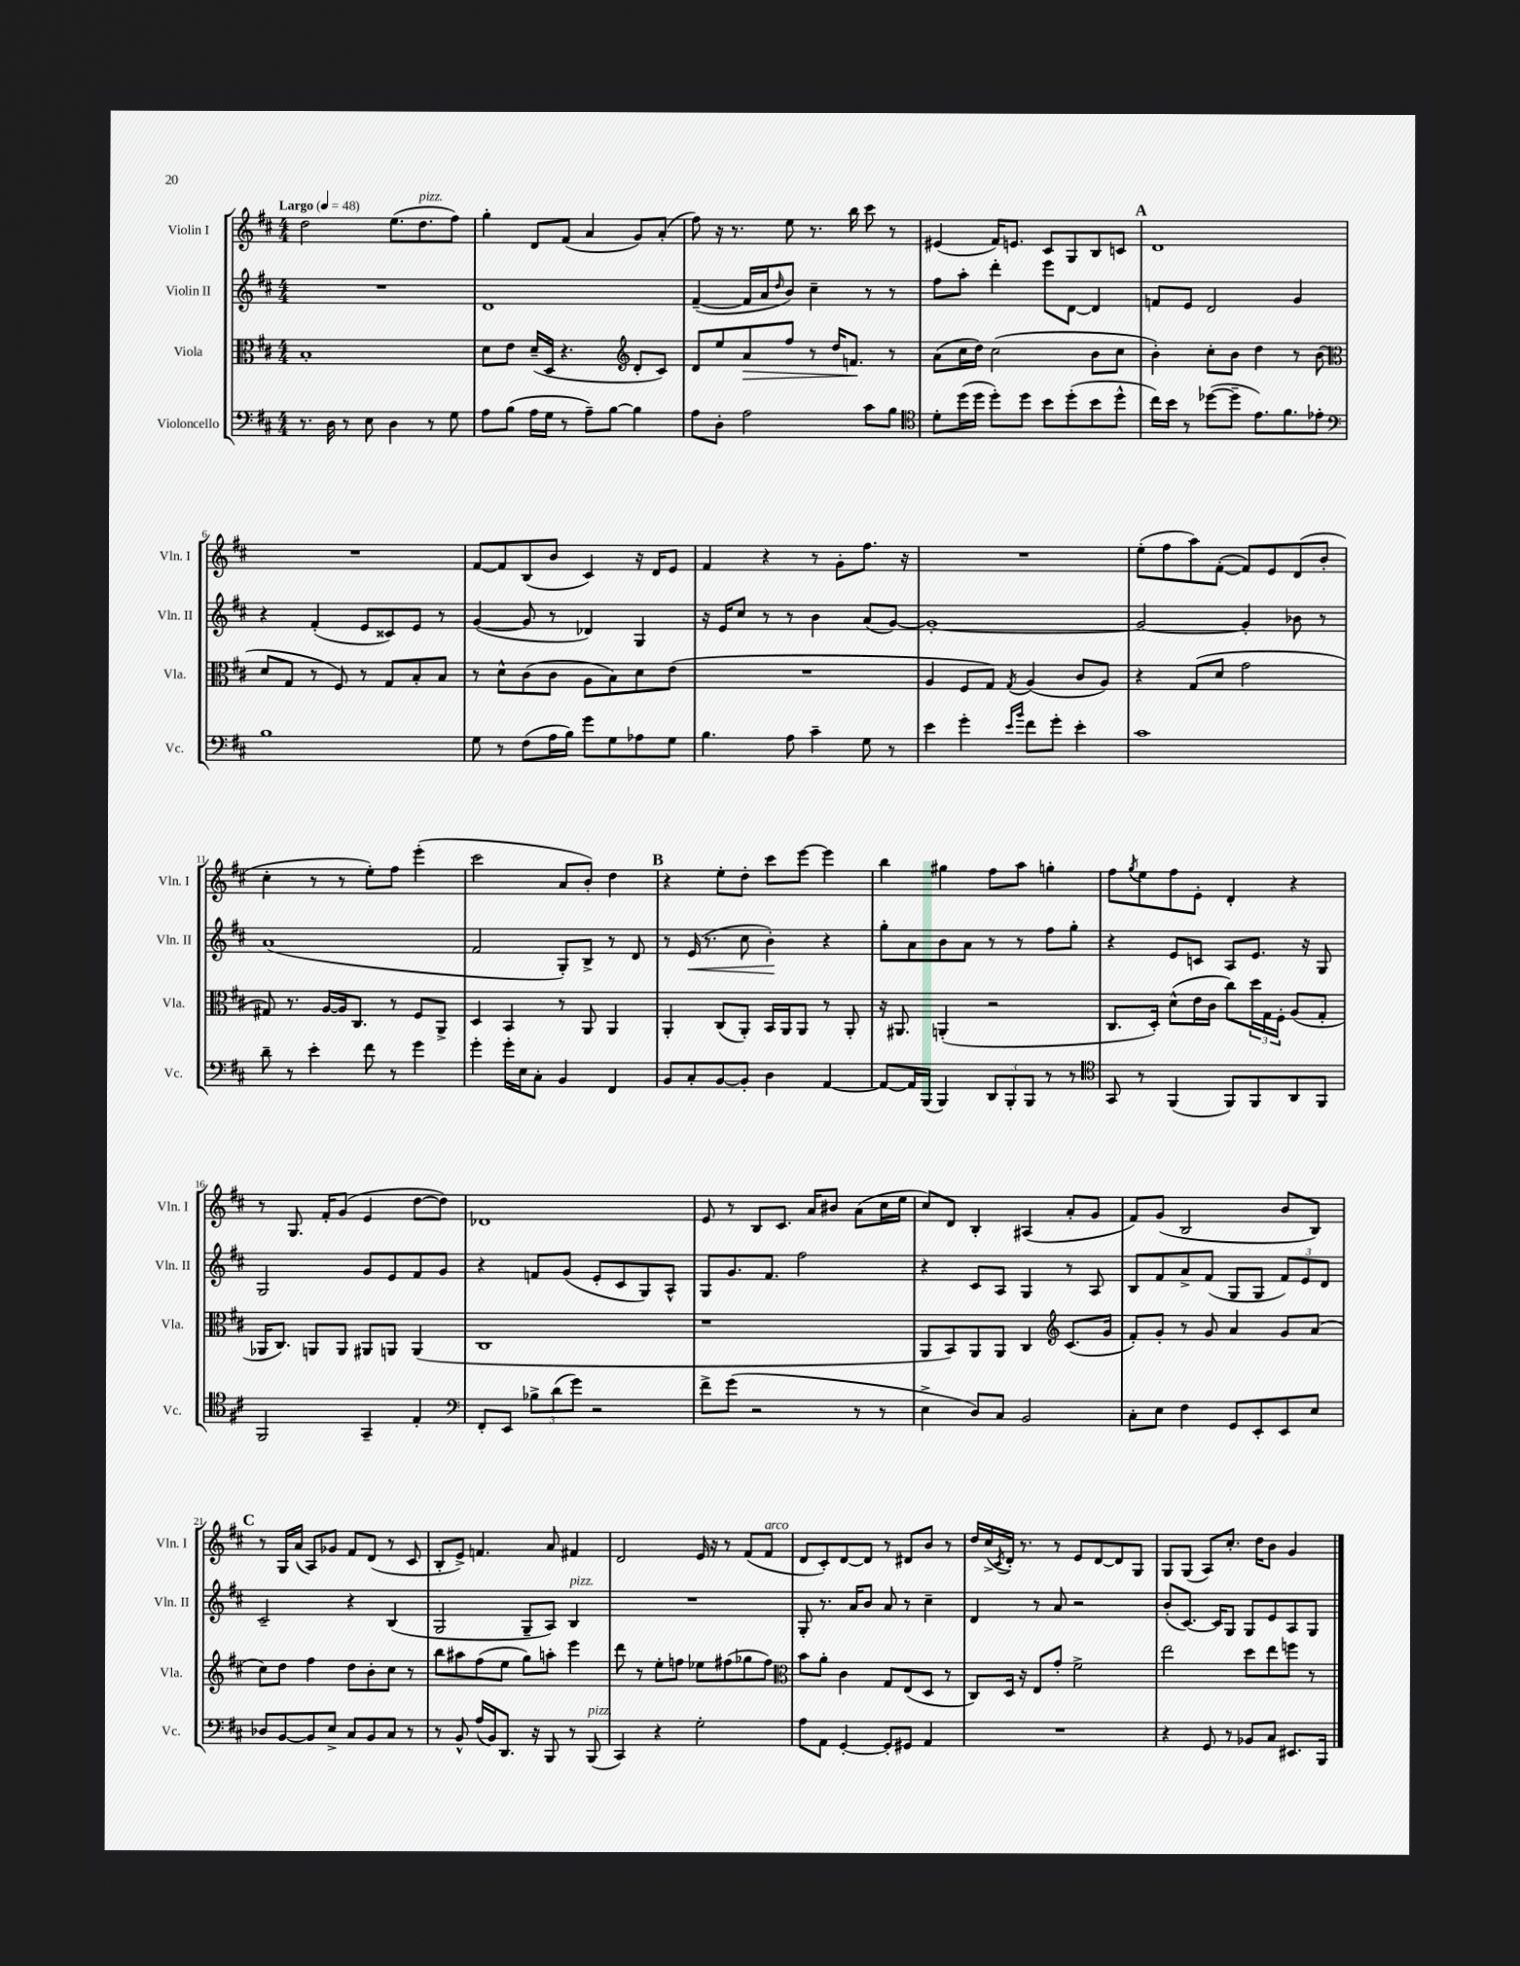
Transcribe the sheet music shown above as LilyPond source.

<<
\new StaffGroup <<
\new Staff = "s0" \with { instrumentName = "Violin I" shortInstrumentName = "Vln. I" } {
    \clef treble \key d \major \numericTimeSignature \time 4/4 \tempo "Largo" 4 = 48
    d''2 e''8.( d''8.^\markup { \italic "pizz." } fis''8) |
    g''4-. d'8 fis'8( a'4 g'8) a'8-.( |
    fis''8) r16 r8. e''8 r8. b''16 cis'''8 r8 |
    eis'4( fis'16) e'8. cis'8 g8 b8 c'8 |
    \mark \markup { \bold "A" } d'1 |
    R1 |
    fis'8~ fis'8 b8( b'8 cis'4) r16 d'16 e'8 |
    fis'4 r4 r8 g'8-. fis''8. r16 |
    R1 |
    e''8-.( fis''8 a''8) fis'8~-.( fis'8) e'8 d'8( b'8-. |
    cis''4-. r8 r8 e''8-.) fis''8 e'''4-.( |
    cis'''2 a'8 b'8-.) d''4 |
    \mark \markup { \bold "B" } r4 e''8-. d''8-. cis'''8 e'''8~ e'''4 |
    b''4 gis''4 fis''8 a''8 g''4-. |
    fis''8 \acciaccatura { g''8 } e''8 fis''8 e'8-. d'4-. r4 |
    r8 g8. fis'16-. g'8( e'4 d''8~ d''8) |
    des'1 |
    e'8 r8 b8 cis'8. a'16 bis'8 a'8( cis''16 e''16 |
    cis''8) d'8 b4-. ais4( a'8-. g'8 |
    fis'8) g'8( b2 b'8 b8) |
    \mark \markup { \bold "C" } r8 g16 a'16( a8) ges'8 fis'8 d'8( r8 cis'8 |
    b8-. e'8->) f'4. a'8 fis'4 |
    d'2 e'16 r16 r8 fis'8( fis'8^\markup { \italic "arco" } |
    d'8 cis'8-.) d'8~ d'8 r8 dis'8 b'8 r8 |
    d''16 cis''16->( \acciaccatura { cis'8 } d'16-.) r8. r8 e'8 d'8~ d'8 g8 |
    g8 g8( a8) cis''8.-. d''16 b'8 g'4 \bar "|." |
}
\new Staff = "s1" \with { instrumentName = "Violin II" shortInstrumentName = "Vln. II" } {
    \clef treble \key d \major \numericTimeSignature \time 4/4
    R1 |
    d'1 |
    fis'4~--( fis'16 a'16 \grace { d''16 } b'8) cis''4-- r8 r8 |
    fis''8 a''8-. d'''4-. e'''8 d'8~ d'4 |
    \mark \markup { \bold "A" } f'8 e'8 d'2 g'4 |
    r4 fis'4-.( e'8 cisis'8) e'8 r8 |
    g'4~( g'8 r8 des'4) g4 |
    r16 e'16 cis''8 r8 r8 b'4 a'8( g'8~) |
    g'1~-. |
    g'2~ g'4-. bes'8 r8 |
    a'1( |
    fis'2 g8-.) b8-> r8 d'8 |
    \mark \markup { \bold "B" } r8 e'16\<( r8. cis''8 b'4-.\!) r4 |
    g''8-. a'8 b'8 a'8 r8 r8 fis''8 g''8-. |
    r4 e'8 c'8 a8 e'8. r16 g8 |
    g2 g'8 e'8 fis'8 g'8 |
    r4 f'8 g'8( e'8-. cis'8 g8) a8-^ |
    g8 g'8. fis'8. fis''2 |
    r4 cis'8 a8 g4 r8 a8 |
    b8 fis'8 a'8-> fis'8( g8 g8 \tuplet 3/2 { fis'8) e'8 d'8 } |
    \mark \markup { \bold "C" } cis'2-- r4 b4( |
    g2 g8-- a8) b4^\markup { \italic "pizz." } |
    R1 |
    g8-. r8. a'16 b'8 a'8 r8 cis''4-- |
    d'4 r8 a'8 r2 |
    b'8-.( cis'8.~) cis'16 g8 g8 e'8 a8 g8 \bar "|." |
}
\new Staff = "s2" \with { instrumentName = "Viola" shortInstrumentName = "Vla." } {
    \clef alto \key d \major \numericTimeSignature \time 4/4
    b1-. |
    d'8 e'8 d'16--( d16 r4. \clef treble d'8-. cis'8) |
    d'8 e''8 a'8\> fis''8 r8 d''16 f'8.\! r8 |
    a'8( cis''16 d''16) cis''2( b'8 cis''8 |
    \mark \markup { \bold "A" } b'4-.) cis''8-. b'8 d''4 r8 b'8( |
    \clef alto d'8 g8 r8 fis8) r8 g8 b8-. b8 |
    r8 d'8-^ cis'8( cis'8 a8 b8) d'8 e'8( |
    R1 |
    a4 fis8 g8) \acciaccatura { g8 } a4( cis'8 a8) |
    r4 g8( d'8 g'2 |
    gis8) r8. a16~ a16 cis8. r8 fis8 a,8-> |
    d4 b,4 r8 a,8 a,4 |
    \mark \markup { \bold "B" } a,4-. cis8( a,8-.) b,16 a,16 a,8 r8 a,8-. |
    r16 ais,8. a,4-.( r2 |
    cis8. d16-.) d'8-^( e'16 cis'16 cis''8) \tuplet 3/2 { d''16 g16 fis16-. } a8( g8-. |
    aes,16 cis8.) a,8 a,8 ais,8 a,8 a,4( |
    cis1 |
    r1 |
    a,8 b,8) a,8 a,8 cis4 \clef treble cis'8.( g'16 |
    fis'8-.) g'8-. r8 g'8 a'4 g'8 a'8( |
    \mark \markup { \bold "C" } cis''8) d''8 fis''4 d''8 b'8-. cis''8 r8 |
    b''8 ais''8 fis''8( e''8 g''8) a''8-. e'''4 |
    d'''8 r8 e''8-. f''8 ees''8 fis''8( ges''8 fis''8) |
    \clef alto b'8 a'8-. cis'4 g8 e8( d8 r8 |
    cis8) d16 r16 e8 g'8-. fis'2-> |
    e''2 d''8 e''8 f''8 r8 \bar "|." |
}
\new Staff = "s3" \with { instrumentName = "Violoncello" shortInstrumentName = "Vc." } {
    \clef bass \key d \major \numericTimeSignature \time 4/4
    r8. d16 r8 e8 d4 r8 g8 |
    a8 b8( a16 g16 r8 a8--) b8~ b4 |
    a8 d8-. a2 cis'8 b8 |
    \clef tenor d'8-. d''16( d''16 d''8-.) d''8 b'8 d''8-.( b'8 d''8-^ |
    \mark \markup { \bold "A" } cis''16) b'16 r8 des''8~( des''8-- e'8.) fis'8. ees'8-. |
    \clef bass b1 |
    g8 r8 fis8( a16 b16) g'8 g8 aes8 g8 |
    b4. a8 cis'4-- g8 r8 |
    e'4 g'4-. \grace { e'16 b'16 } fis'8 g'8-. e'4-. |
    cis'1 |
    d'8-- r8 e'4-. fis'8 r8 g'4 |
    g'4-. g'16-. e16 cis8-. b,4 fis,4 |
    \mark \markup { \bold "B" } b,8 cis8-. b,8~ b,8-. d4 a,4~ |
    a,8~ a,16 b,,16( b,,4) \tuplet 3/2 { d,8 b,,8-. b,,8 } r8 r8 |
    \clef tenor g,8 r8 fis,4( fis,8) fis,8 a,8 fis,8 |
    fis,2 g,4-- e4-. |
    \clef bass fis,8-. e,8 \tuplet 3/2 { bes8-> d'8( g'8) } r2 |
    fis'8-> g'8( r2 r8 r8 |
    e4-> d8) cis8 b,2 |
    cis8-. e8 fis4 g,8 e,8-. e,8 e8 |
    \mark \markup { \bold "C" } des8 b,8~ b,8 e8-> cis8 b,8 cis8 r8 |
    r8 b,8-^ a16( b,16) d,8. r16 b,,8 r8 b,,8^\markup { \italic "pizz." }( |
    cis,4) r4 g2-. |
    a8 a,8 g,4~-. g,8-. gis,8 a,4 |
    R1 |
    r4 g,8 r8 bes,8 cis8 eis,8. b,,16 \bar "|." |
}
>>
>>
